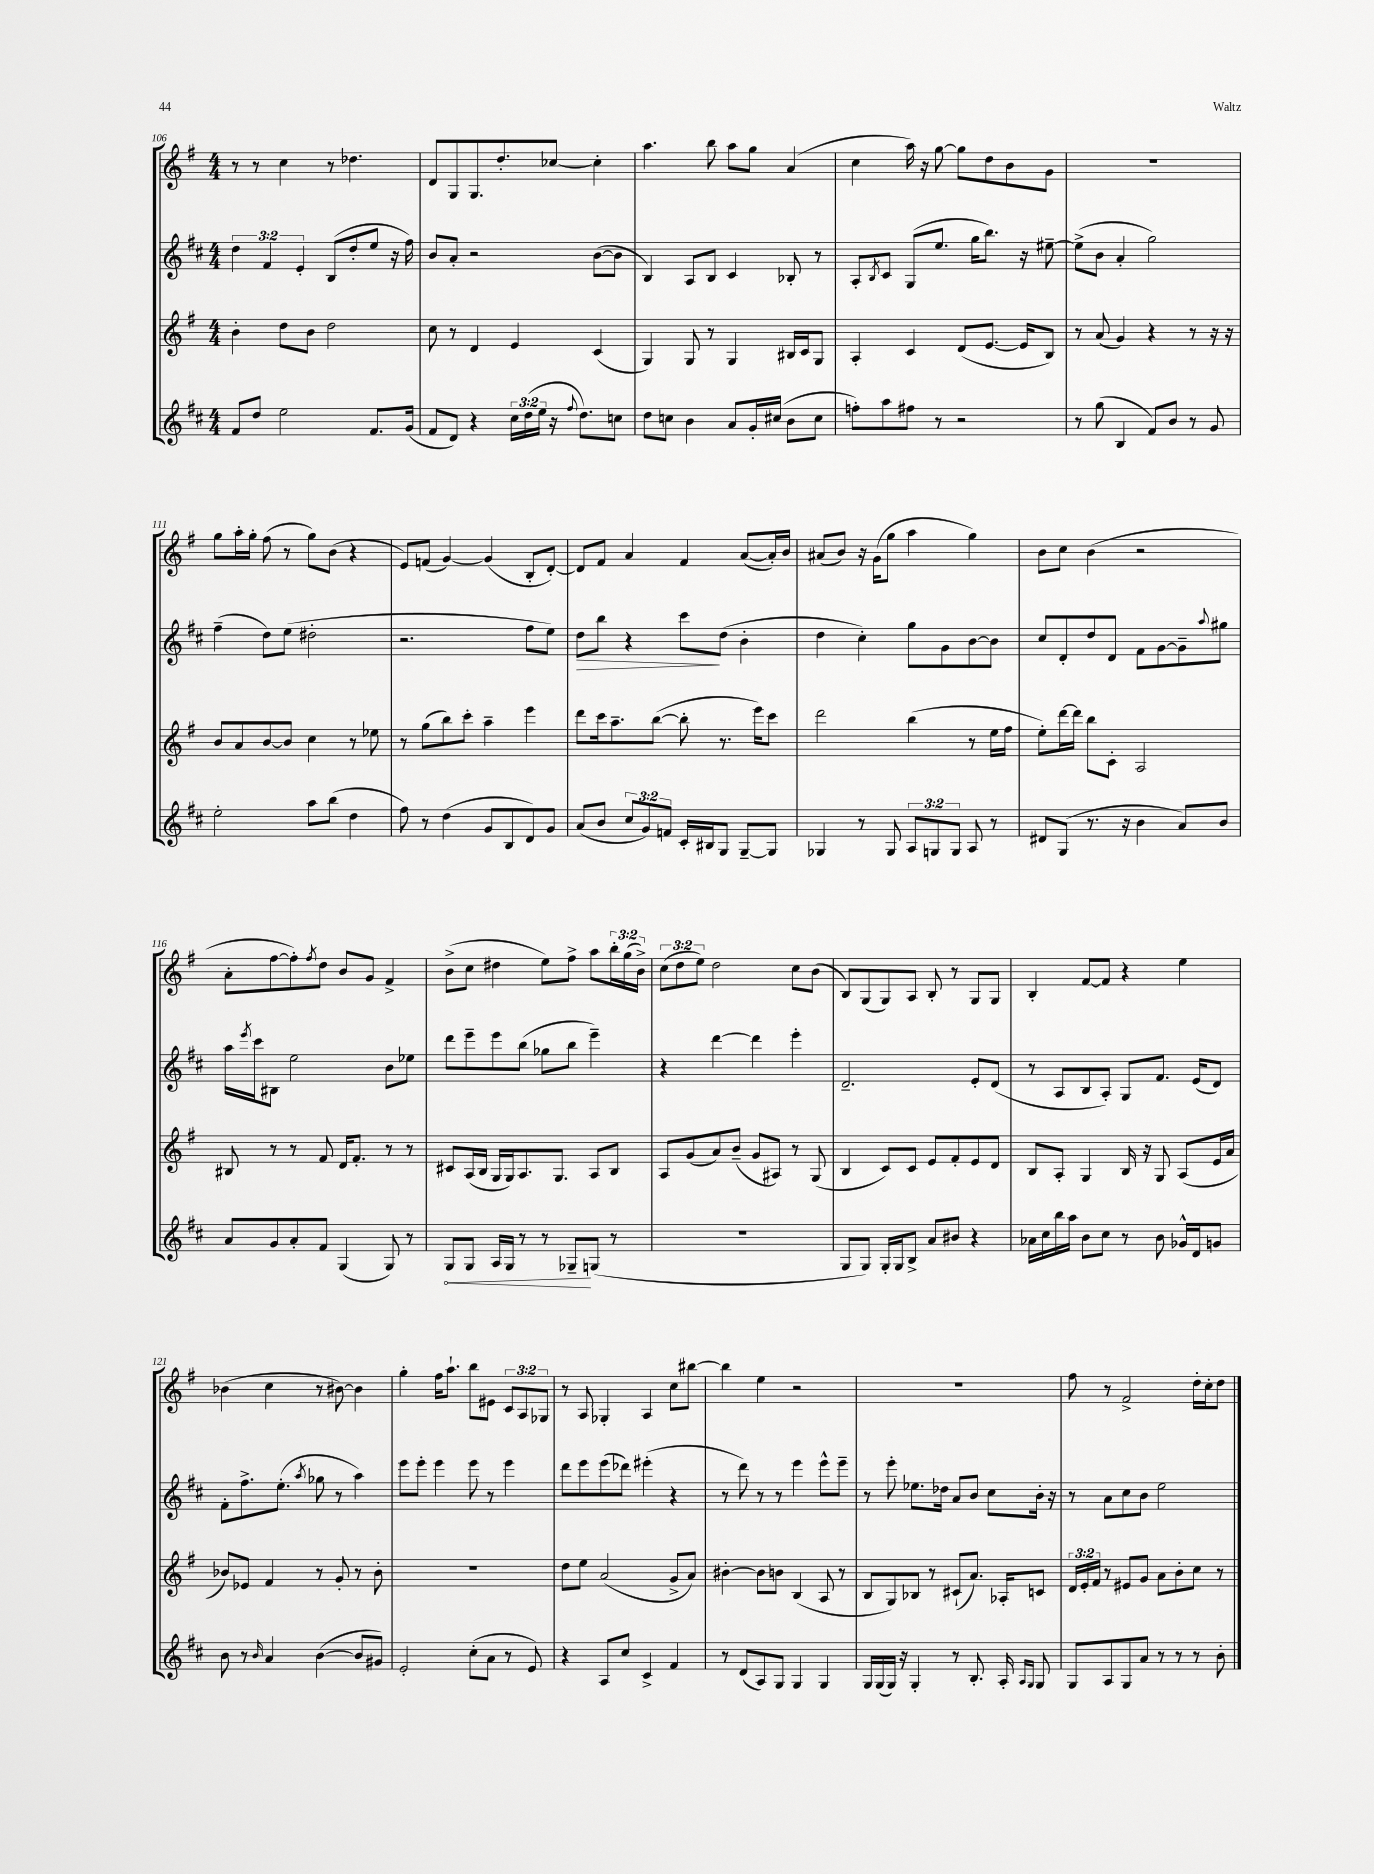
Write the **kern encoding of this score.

**kern	**dynam	**kern	**kern	**dynam	**kern
*part4	*part4	*part3	*part2	*part2	*part1
*staff4	*staff4	*staff3	*staff2	*staff2	*staff1
*clefG2	*	*clefG2	*clefG2	*	*clefG2
*k[f#c#]	*	*k[f#]	*k[f#c#]	*	*k[f#]
*M4/4	*	*M4/4	*M4/4	*	*M4/4
=106	=106	=106	=106	=106	=106
8f#/L	.	4b'\	6dd\	.	8r
8dd/J	.	.	.	.	8r
.	.	.	6f#/	.	.
2ee\	.	8dd\L	.	.	4cc\
.	.	.	6e'/	.	.
.	.	8b\J	.	.	.
.	.	2dd\	(8B/L	.	8r
.	.	.	8dd'/	.	4.dd-X\
8.f#/L	.	.	8ee/J	.	.
.	.	.	16r	.	.
(16g/Jk	.	.	16ff#\)	.	.
=107	=107	=107	=107	=107	=107
8f#/L	.	8cc\	8b/L	.	8d/L
8d/J)	.	8r	8a'/J	.	8G/
4r	.	4d/	2r	.	8.G/
.	.	.	.	.	8.dd'/
24cc#\LL	.	4e/	.	.	.
(24dd\	.	.	.	.	.
24ee\JJ	.	.	.	.	.
16r	.	.	.	.	[8cc-X/J
8qqff#/	.	.	.	.	.
8.dd\L)	.	.	.	.	.
.	.	(4c/	([8b\L	.	4cc-'\]
8ccn\J	.	.	8b\J]	.	.
=108	=108	=108	=108	=108	=108
8dd\L	.	4G/)	4B/)	.	4.aa\
8ccn\J	.	.	.	.	.
4b\	.	8G/	8A/L	.	.
.	.	8r	8B/J	.	8bb\
8a/L	.	4G/	4c#/	.	8aa\L
16g'/L	.	.	.	.	8gg\J
(16cc#X/JJ	.	.	.	.	.
8b\L	.	16B#X/LL	8B-X'/	.	(4a/
.	.	16c/J	.	.	.
8cc#\J	.	8G/J	8r	.	.
=109	=109	=109	=109	=109	=109
8ffn'\L)	.	4A'/	8A'/L	.	4cc\
.	.	.	8qB/	.	.
8aa\	.	.	8c#/J	.	.
8ff#X\J	.	4c/	(8G/L	.	16aa\)
.	.	.	.	.	16r
8r	.	.	8.ee/J	.	[8gg\
2r	.	(8d/L	.	.	8gg\L]
.	.	.	16gg\KL	.	.
.	.	[8.e/J	8.bb\J)	.	8dd\
.	.	.	.	.	8b\
.	.	16e/KL]	16r	.	.
.	.	8B/J)	[8ee#X~\	.	8g\J
=110	=110	=110	=110	=110	=110
8r	.	8r	(8ee#^\L]	.	1r
(8gg\	.	(8a/	8b\J	.	.
4B/	.	4g/)	4a'/	.	.
8f#/L)	.	4r	2gg\)	.	.
8b/J	.	.	.	.	.
8r	.	8r	.	.	.
8g/	.	16r	.	.	.
.	.	16r	.	.	.
!!LO:LB:g=z
=111	=111	=111	=111	=111	=111
2ee'\	.	8b/L	(4ff#~\	.	8gg\L
.	.	8a/	.	.	16aa'\L
.	.	.	.	.	16gg'\JJ
.	.	[8b/	8dd\L)	.	(8ff#\
.	.	8b/J]	(8ee\J	.	8r
8aa\L	.	4cc\	2dd#X'\	.	8gg\L)
(8bb\J	.	.	.	.	(8b\J
4dd\	.	8r	.	.	4r
.	.	8ee-X\	.	.	.
=112	=112	=112	=112	=112	=112
8ff#\)	.	8r	2.r	.	8e/L)
8r	.	(8gg\L	.	.	(8fn/J
(4dd\	.	8bb\)	.	.	[4g/)
.	.	8ccc'\J	.	.	.
8g/L	.	4aa~\	.	.	(4g/]
8B/	.	.	.	.	.
8d/)	.	4eee\	8ff#\L	.	8B'/L
8g/J	.	.	8ee\J)	.	[8d'/J)
=113	=113	=113	=113	=113	=113
!	!	!	!	!LO:HP:b	!
(8a/L	.	8ddd\L	8dd\L	>	8d/L]
8b/J	.	16ccc\k	8bb\J	.	8f#/J
.	.	8.aa~\	.	.	.
12cc#/L	.	.	4r	.	4a/
12g/)	.	.	.	.	.
.	.	([8bb\J	.	.	.
12fn/J	.	.	.	.	.
16c#'/LL	.	8bb'\]	8ccc#\L	.	4f#/
16B#X/J	.	.	.	.	.
8G/J	.	8.r	(8dd\J	]	.
[8G~/L	.	.	4b'\	.	([8a/L
.	.	16eee\KL)	.	.	.
8G/J]	.	8ccc\J	.	.	16a'/L])
.	.	.	.	.	16b/JJ
=114	=114	=114	=114	=114	=114
4G-X/	.	2ddd\	4dd\	.	(8a#X/L
.	.	.	.	.	8b/J)
8r	.	.	4cc#'\)	.	16r
.	.	.	.	.	(16g\KL
8G-/	.	.	.	.	8gg\J
12A/L	.	(4bb\	8gg\L	.	4aa\
12Gn/	.	.	.	.	.
.	.	.	8g\	.	.
12G/J	.	.	.	.	.
8A/	.	8r	[8b\	.	4gg\)
8r	.	16ee\LL	8b\J]	.	.
.	.	16ff#\JJ	.	.	.
=115	=115	=115	=115	=115	=115
8d#X/L	.	8ee'\L)	8cc#/L	.	8b\L
(8G/J	.	[16ddd\L	8d'/	.	8cc\J
.	.	16ddd\JJ]	.	.	.
8.r	.	8bb\L	8dd/	.	(4b\
.	.	8c'\J	8d/J	.	.
16r	.	.	.	.	.
4b\	.	2A/	8f#\L	.	2r
.	.	.	[8g\	.	.
8a/L)	.	.	8g~\]	.	.
.	.	.	8qqaa/	.	.
8b/J	.	.	8gg#X\J	.	.
!!LO:LB:g=z
=116	=116	=116	=116	=116	=116
8a/L	.	8B#X/	16aa\LL	.	8a'\L
.	.	.	8qeee/	.	.
.	.	.	16ccc#\J	.	.
8g/	.	8r	8B#X\J	.	[8ff#\
8a'/	.	8r	2ee\	.	8ff#'\])
.	.	.	.	.	8qff#/
8f#/J	.	8f#/	.	.	8dd\J
(4G/	.	16d/KL	.	.	8b/L
.	.	8.f#'/J	.	.	.
.	.	.	.	.	8g/J
8G/)	.	8r	8b\L	.	4f#^/
8r	.	8r	8ee-X\J	.	.
=117	=117	=117	=117	=117	=117
!	!LO:HP:b	!	!	!	!
8G/L	<	8c#X/L	8ddd\L	.	(8b^\L
8G/J	.	(16A/L	8eee~\	.	8cc\J
.	.	16B/JJ	.	.	.
16A/LL	.	16G/LL	8eee\	.	4dd#X\
16G/JJ	.	16G/J)	.	.	.
8r	.	8.A/	(8bb\J	.	.
8r	.	.	8gg-X\L	.	8ee\L)
.	.	8.G/J	.	.	.
8G-X~/L	.	.	8bb\J	.	8ff#^\J
(8Gn/J	[	8A/L	4eee~\)	.	8aa\L
8r	.	8B/J	.	.	24bb'\L
.	.	.	.	.	(24gg\
.	.	.	.	.	24b^\JJ)
=118	=118	=118	=118	=118	=118
1r	.	8A/L	4r	.	(12cc\L
.	.	.	.	.	12dd\
.	.	(8g/	.	.	.
.	.	.	.	.	12ee\J)
.	.	8a/)	[4ddd\	.	2dd\
.	.	(8b~/J	.	.	.
.	.	8g/L	4ddd\]	.	.
.	.	8A#X/J)	.	.	.
.	.	8r	4eee'\	.	8cc\L
.	.	(8G/	.	.	(8b\J
=119	=119	=119	=119	=119	=119
8G/L	.	4B/	2.d~/	.	8B/L)
8G/J)	.	.	.	.	(8G/
16G'/LL	.	8c/L)	.	.	8G/)
16G/J	.	.	.	.	.
8B^/J	.	8c/J	.	.	8A/J
8a/L	.	8e/L	.	.	8B'/
8b#X/J	.	8f#'/	.	.	8r
4r	.	8e/	8e'/L	.	8G/L
.	.	8d/J	(8d/J	.	8G/J
=120	=120	=120	=120	=120	=120
16a-X\LL	.	8B/L	8r	.	4B'/
16cc#\	.	.	.	.	.
16bb\	.	8A'/J	8A/L	.	.
16aa\JJ	.	.	.	.	.
8b\L	.	4G/	8B/	.	[8f#/L
8cc#\J	.	.	8A'/J)	.	8f#/J]
8r	.	16B/	8G/L	.	4r
.	.	16r	.	.	.
8b\	.	8G/	8.f#/J	.	.
16g-X^^/LL	.	(8A/L	.	.	4ee\
16d/J	.	.	(16e/KL	.	.
8gn/J	.	16e/L	8d/J)	.	.
.	.	16a/JJ	.	.	.
!!LO:LB:g=z
=121	=121	=121	=121	=121	=121
8b\	.	8b-X/L)	8f#'\L	.	(4b-X\
8r	.	8e-X/J	8.ff#^\	.	.
16qqb/	.	.	.	.	.
4a/	.	4f#/	.	.	4cc\
.	.	.	(8.ee'\J	.	.
.	.	.	8qaa/	.	.
([4b\	.	8r	8gg-X\	.	8r
.	.	8g'/	8r	.	[8b#X\)
8b/L]	.	8r	4aa\)	.	4b#\]
8g#X/J)	.	8b-'\	.	.	.
=122	=122	=122	=122	=122	=122
2e'/	.	1r	8eee\L	.	4gg'\
.	.	.	8eee'\J	.	.
.	.	.	4eee\	.	16ff#\KL
.	.	.	.	.	8.aa`\J
(8cc#'\L	.	.	8eee\	.	8bb\L
8a\J	.	.	8r	.	8e#X\J
8r	.	.	4eee\	.	12c/L
.	.	.	.	.	12A/
8e/)	.	.	.	.	.
.	.	.	.	.	12G-X/J
=123	=123	=123	=123	=123	=123
4r	.	8dd\L	8ddd\L	.	8r
.	.	8ee\J	8eee\	.	8A/
8A/L	.	(2a/	(8eee\	.	4G-X'/
8cc#/J	.	.	8ddd-X\J)	.	.
4c#^/	.	.	(4eee#X'\	.	4A/
4f#/	.	8g^/L	4r	.	8cc\L
.	.	8a/J)	.	.	[8bb#X\J
=124	=124	=124	=124	=124	=124
8r	.	[4b#X'\	8r	.	4bb#\]
(8d/L	.	.	8ddd\)	.	.
8A/)	.	8b#\L]	8r	.	4ee\
8G/J	.	8bn\J	8r	.	.
4G/	.	(4B/	4eee\	.	2r
4G/	.	8A/	8eee^^\L	.	.
.	.	8r	8eee~\J	.	.
=125	=125	=125	=125	=125	=125
16G/LL	.	8B/L	8r	.	1r
(16G/	.	.	.	.	.
16G/JJ)	.	8G/)	8eee'\	.	.
16r	.	.	.	.	.
4G'/	.	8B-X/J	8.ee-X\L	.	.
.	.	8r	.	.	.
.	.	.	16dd-X\Jk	.	.
8r	.	(8c#X`/L	8a/L	.	.
8.B'/	.	8.a/J)	8b/J	.	.
.	.	.	8cc#\L	.	.
16A'/	.	16A-X'/KL	.	.	.
16qqA/LL	.	.	.	.	.
16qqG/JJ	.	.	.	.	.
8G/	.	8cn/J	16b'\Jk	.	.
.	.	.	16r	.	.
=126	=126	=126	=126	=126	=126
8G/L	.	24d/LL	8r	.	8ff#\
.	.	24e'/	.	.	.
.	.	24f#/JJ	.	.	.
8A/	.	8r	8a\L	.	8r
8G/	.	8e#X/L	8cc#\	.	2f#^/
8a/J	.	8g/J	8b\J	.	.
8r	.	8a\L	2ee\	.	.
8r	.	8b'\	.	.	.
8r	.	8cc\J	.	.	16dd'\LL
.	.	.	.	.	16cc'\J
8b'\	.	8r	.	.	8dd\J
==	==	==	==	==	==
*-	*-	*-	*-	*-	*-
